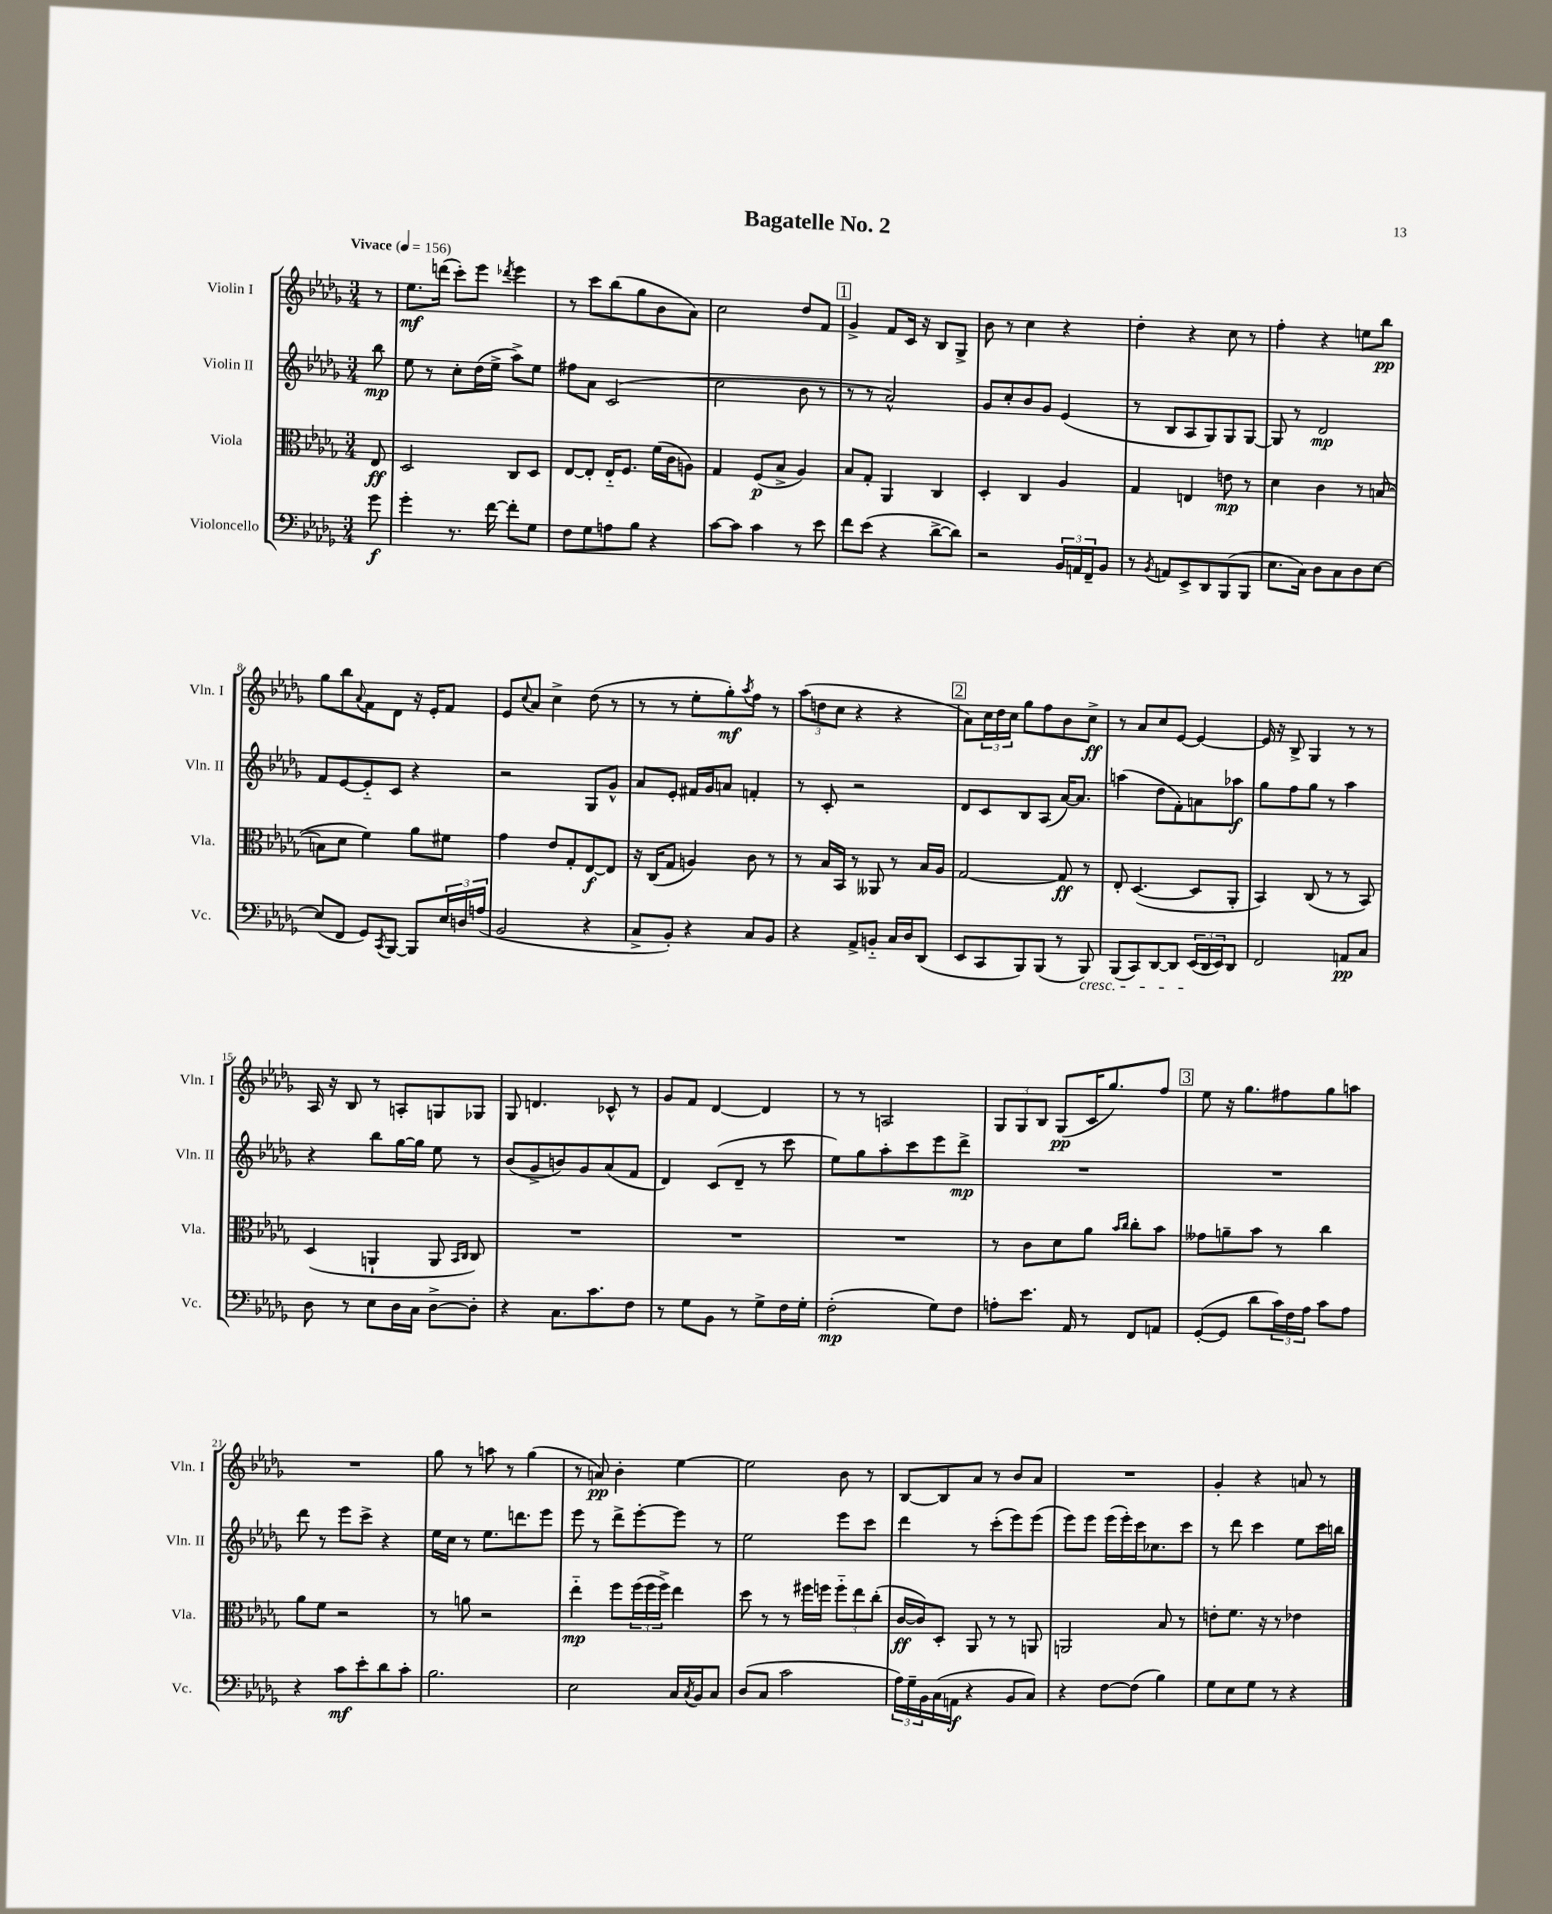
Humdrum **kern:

**kern	**dynam	**kern	**dynam	**kern	**dynam	**kern	**dynam
*part4	*part4	*part3	*part3	*part2	*part2	*part1	*part1
*staff4	*staff4	*staff3	*staff3	*staff2	*staff2	*staff1	*staff1
*I"Violoncello	*	*I"Viola	*	*I"Violin II	*	*I"Violin I	*
*I'Vc.	*	*I'Vla.	*	*I'Vln. II	*	*I'Vln. I	*
*clefF4	*	*clefC3	*	*clefG2	*	*clefG2	*
*k[b-e-a-d-g-]	*	*k[b-e-a-d-g-]	*	*k[b-e-a-d-g-]	*	*k[b-e-a-d-g-]	*
*M3/4	*	*M3/4	*	*M3/4	*	*M3/4	*
*MM156	*	*MM156	*	*MM156	*	*MM156	*
=	=	=	=	=	=	=	=
!	!	!	!	!	!	!LO:TX:a:B:t=Vivace	!
8g-\	f	8E-/	ff	8bb-\	mp	8r	.
=1	=1	=1	=1	=1	=1	=1	=1
4g-'\	.	2D-/	.	8ee-\	.	8.ee-\L	mf
.	.	.	.	8r	.	.	.
.	.	.	.	.	.	(16dddn\Jk	.
8.r	.	.	.	8cc'\L	.	8ccc'\L)	.
.	.	.	.	(16dd-\L	.	8eee-\J	.
[16f\	.	.	.	16ee-^\JJ	.	.	.
.	.	.	.	.	.	8qddd-X/	.
8f'\L]	.	8C/L	.	8aa-^\L)	.	4eee-\	.
8G-\J	.	8D-/J	.	8ee-\J	.	.	.
=2	=2	=2	=2	=2	=2	=2	=2
8F\L	.	[8E-/L	.	8ff#X\L	.	8r	.
8G-\	.	8E-'/J]	.	8a-\J	.	8ccc\L	.
8An\	.	16E-/KL	.	(2c/	.	(8bb-\	.
.	.	8.F/J	.	.	.	.	.
8B-\J	.	.	.	.	.	8gg-\	.
4r	.	(16f\LL	.	.	.	8b-\	.
.	.	16c\J	.	.	.	.	.
.	.	8An\J)	.	.	.	8a-\J)	.
=3	=3	=3	=3	=3	=3	=3	=3
[8c\L	.	4G-/	.	2cc\	.	2cc\	.
8c\J]	.	.	.	.	.	.	.
4c\	.	(8F/L	p	.	.	.	.
.	.	8B-^/J	.	.	.	.	.
8r	.	4A-/)	.	8b-\	.	8dd-/L	.
8e-\	.	.	.	8r	.	8f/J	.
!!LO:REH:place=s1:t=1
=4	=4	=4	=4	=4	=4	=4	=4
8f\L	.	8B-/L	.	8r	.	4g-^/	.
(8e-\J	.	8G-'/J	.	8r	.	.	.
4r	.	4AA-/	.	2a-^^/)	.	8f/L	.
.	.	.	.	.	.	16c/Jk	.
.	.	.	.	.	.	16r	.
[8d-^\L	.	4C/	.	.	.	8B-/L	.
8d-\J])	.	.	.	.	.	8G-^/J	.
=5	=5	=5	=5	=5	=5	=5	=5
2r	.	4D-'/	.	8g-/L	.	8b-\	.
.	.	.	.	8cc'/	.	8r	.
.	.	4C/	.	8b-/	.	4cc\	.
.	.	.	.	8g-/J	.	.	.
24BB-/LL	.	4A-/	.	(4e-/	.	4r	.
24AAn/	.	.	.	.	.	.	.
24FF~/J	.	.	.	.	.	.	.
8BB-/J	.	.	.	.	.	.	.
=6	=6	=6	=6	=6	=6	=6	=6
8r	.	4G-/	.	8r	.	4dd-'\	.
8qBB-/	.	.	.	.	.	.	.
8AAn/L	.	.	.	8B-/L	.	.	.
8EE-^/	.	4En/	.	8A-/	.	4r	.
8DD-/	.	.	.	8G-/)	.	.	.
(8BBB-/	.	8en\	mp	8G-/	.	8cc\	.
8BBB-/J	.	8r	.	[8G-/J	.	8r	.
=7	=7	=7	=7	=7	=7	=7	=7
8.E-\L	.	4d-\	.	8G-/]	.	4ff'\	.
.	.	.	.	8r	.	.	.
16C\Jk)	.	.	.	.	.	.	.
8D-\L	.	4c\	.	2d-/	mp	4r	.
8C\	.	.	.	.	.	.	.
8D-\	.	8r	.	.	.	8een\L	.
[8E-\J	.	([8Bn/	.	.	.	8bb-\J	pp
!!LO:LB:g=z
=8	=8	=8	=8	=8	=8	=8	=8
(8E-/L]	.	8Bn\L]	.	8f/L	.	8gg-\L	.
8FF/J	.	8d-\J	.	[8e-/	.	8bb-\	.
.	.	.	.	.	.	8qqa-/	.
8GG-/L)	.	4f\)	.	8e-/]	.	8f\	.
8qCC/	.	.	.	.	.	.	.
[8BBB-/J	.	.	.	8c/J	.	8d-\J	.
8BBB-/L]	.	8a-\L	.	4r	.	16r	.
.	.	.	.	.	.	16e-'/KL	.
24E-/L	.	8f#X\J	.	.	.	8f/J	.
24Dn/	.	.	.	.	.	.	.
(24An/JJ	.	.	.	.	.	.	.
=9	=9	=9	=9	=9	=9	=9	=9
2BB-/	.	4g-\	.	2r	.	8e-/L	.
.	.	.	.	.	.	8qqcc/	.
.	.	.	.	.	.	8a-/J	.
.	.	8e-/L	.	.	.	4cc^\	.
.	.	8G-'/	.	.	.	.	.
4r	.	[8E-/	f	8G-/L	.	(8dd-\	.
.	.	8E-/J]	.	8g-^^/J	.	8r	.
=10	=10	=10	=10	=10	=10	=10	=10
8C^/L	.	16r	.	8a-/L	.	8r	.
.	.	(16C/KL	.	.	.	.	.
8BB-'/J)	.	8G-/J	.	8e-'/J	.	8r	.
4r	.	4An/)	.	16f#X/LL	.	8ee-'\L	.
.	.	.	.	16g-/J	.	.	.
.	.	.	.	8an/J	.	8gg-'\)	mf
.	.	.	.	.	.	8qaa-/	.
8C/L	.	8c\	.	4fn'/	.	8ff\J	.
8BB-/J	.	8r	.	.	.	8r	.
=11	=11	=11	=11	=11	=11	=11	=11
4r	.	8r	.	8r	.	(12aa-\L	.
.	.	.	.	.	.	12ddn\	.
.	.	16B-/LL	.	8c'/	.	.	.
.	.	.	.	.	.	12cc\J	.
.	.	16BB-/JJ	.	.	.	.	.
8AA-^/L	.	8r	.	2r	.	4r	.
8BBn/J	.	8AA--X/	.	.	.	.	.
16C/LL	.	8r	.	.	.	4r	.
16D-/J	.	.	.	.	.	.	.
(8DD-/J	.	16B-/LL	.	.	.	.	.
.	.	16A-/JJ	.	.	.	.	.
!!LO:REH:place=s1:t=2
=12	=12	=12	=12	=12	=12	=12	=12
8EE-/L	.	[2G-/	.	8d-/L	.	8a-\L)	.
8CC/	.	.	.	8c/	.	24cc\L	.
.	.	.	.	.	.	24dd-\	.
.	.	.	.	.	.	24cc\JJ	.
8BBB-/)	.	.	.	8B-/	.	8gg-\L	.
(8BBB-/J	.	.	.	(8A-/J	.	8ff\	.
8r	.	8G-/]	ff	[16a-/KL)	.	8b-\	.
.	.	.	.	8.a-/J]	.	.	.
!LO:TX:b:i:t=cresc.	!	!	!	!	!	!	!
8BBB-/)	.	8r	.	.	.	8cc^\J	ff
=13	=13	=13	=13	=13	=13	=13	=13
(8BBB-/L	.	8E-'/	.	(4aan\	.	8r	.
8CC/)	.	([4.D-/	.	.	.	8a-/L	.
[8DD-/	.	.	.	8dd-\L	.	8cc/	.
8DD-/J]	.	.	.	8f'\)	.	[8e-/J	.
(24EE-/LL	.	8D-/L]	.	8an\	.	4e-/_	.
24DD-/	.	.	.	.	.	.	.
24EE-/J)	.	.	.	.	.	.	.
8DD-/J	.	8AA-'/J	.	8aa-X\J	f	.	.
=14	=14	=14	=14	=14	=14	=14	=14
2FF/	.	4BB-/)	.	8gg-\L	.	16e-/]	.
.	.	.	.	.	.	16r	.
.	.	.	.	8ff\	.	8B-^/	.
.	.	(8C/	.	8gg-\J	.	4G-/	.
.	.	8r	.	8r	.	.	.
8AAn/L	pp	8r	.	4aa-\	.	8r	.
8C/J	.	8BB-/)	.	.	.	8r	.
!!LO:LB:g=z
=15	=15	=15	=15	=15	=15	=15	=15
8D-\	.	(4D-/	.	4r	.	16A-/	.
.	.	.	.	.	.	16r	.
8r	.	.	.	.	.	8B-/	.
8E-\L	.	4AAn`/	.	8bb-\L	.	8r	.
16D-\L	.	.	.	[16gg-\L	.	8An'/L	.
16C\JJ	.	.	.	16gg-\JJ]	.	.	.
[8D-^\L	.	8AA/	.	8ee-\	.	8Gn/	.
.	.	16qqBB-/LL	.	.	.	.	.
.	.	16qqC/JJ	.	.	.	.	.
8D-'\J]	.	8C/)	.	8r	.	8G-X/J	.
=16	=16	=16	=16	=16	=16	=16	=16
4r	.	2.r	.	(8b-/L	.	8G-/	.
.	.	.	.	8g-^/	.	4.dn/	.
8.C\L	.	.	.	8bn/)	.	.	.
.	.	.	.	8g-/	.	.	.
8.c\	.	.	.	.	.	.	.
.	.	.	.	(8a-/	.	8c-X^^/	.
8F\J	.	.	.	8f/J	.	8r	.
=17	=17	=17	=17	=17	=17	=17	=17
8r	.	2.r	.	4d-/)	.	8g-/L	.
8G-\L	.	.	.	.	.	8f/J	.
8BB-\J	.	.	.	(8c/L	.	[4d-/	.
8r	.	.	.	8d-~/J	.	.	.
8G-^\L	.	.	.	8r	.	4d-/]	.
16F\L	.	.	.	8ccc\	.	.	.
16G-'\JJ	.	.	.	.	.	.	.
=18	=18	=18	=18	=18	=18	=18	=18
(2F'\	mp	2.r	.	8ee-\L)	.	8r	.
.	.	.	.	8gg-\	.	8r	.
.	.	.	.	8aa-'\	.	2An/	.
.	.	.	.	8ccc\	.	.	.
8G-\L)	.	.	.	8eee-\	.	.	.
8F\J	.	.	.	8ddd-^\J	mp	.	.
=19	=19	=19	=19	=19	=19	=19	=19
8An'\L	.	8r	.	2.r	.	12G-/L	.
.	.	.	.	.	.	12G-/	.
8.e-\J	.	8c\L	.	.	.	.	.
.	.	.	.	.	.	12B-/J	.
.	.	8d-\	.	.	.	(8G-/L	pp
16AA-/	.	.	.	.	.	.	.
8r	.	8a-\J	.	.	.	16c/K	.
.	.	.	.	.	.	8.gg-/)	.
.	.	16qqb-/LL	.	.	.	.	.
.	.	16qqcc/JJ	.	.	.	.	.
8FF/L	.	8cc'\L	.	.	.	.	.
8AAn/J	.	8b-\J	.	.	.	8ff/J	.
!!LO:REH:place=s1:t=3
=20	=20	=20	=20	=20	=20	=20	=20
([8GG-'/L	.	8g--X\L	.	2.r	.	8ee-\	.
8GG-/J]	.	8an~\	.	.	.	16r	.
.	.	.	.	.	.	8.gg-\L	.
8d-\L	.	8b-\J	.	.	.	.	.
24c\L)	.	8r	.	.	.	8ff#X\	.
24F\	.	.	.	.	.	.	.
24A-\JJ	.	.	.	.	.	.	.
8c\L	.	4cc\	.	.	.	8gg-\	.
8A-\J	.	.	.	.	.	8aan\J	.
!!LO:LB:g=z
=21	=21	=21	=21	=21	=21	=21	=21
4r	.	8a-\L	.	8ddd-\	.	2.r	.
.	.	8f\J	.	8r	.	.	.
8c\L	mf	2r	.	8eee-\L	.	.	.
8e-'\	.	.	.	8ccc^\J	.	.	.
8d-\	.	.	.	4r	.	.	.
8c'\J	.	.	.	.	.	.	.
=22	=22	=22	=22	=22	=22	=22	=22
2.B-\	.	8r	.	16ee-\LL	.	8gg-\	.
.	.	.	.	16cc\JJ	.	.	.
.	.	8an\	.	8r	.	8r	.
.	.	2r	.	8.ee-\L	.	8aan\	.
.	.	.	.	.	.	8r	.
.	.	.	.	8.dddn\	.	.	.
.	.	.	.	.	.	(4gg-\	.
.	.	.	.	8eee-\J	.	.	.
=23	=23	=23	=23	=23	=23	=23	=23
2E-\	.	4ee-\	mp	8eee-\	.	8r	.
.	.	.	.	8r	.	8an/)	pp
.	.	8ff\L	.	8ddd-^\L	.	4b-'\	.
.	.	(24ff\L	.	[8eee-'\	.	.	.
.	.	24ff\	.	.	.	.	.
.	.	24ff^\JJ)	.	.	.	.	.
16C/LL	.	4ee-\	.	8eee-\J]	.	[4ee-\	.
8qC/	.	.	.	.	.	.	.
16BB-/J	.	.	.	.	.	.	.
8C/J	.	.	.	8r	.	.	.
=24	=24	=24	=24	=24	=24	=24	=24
(8D-/L	.	8dd-\	.	2ee-\	.	2ee-\]	.
8C/J	.	8r	.	.	.	.	.
2c\	.	8r	.	.	.	.	.
.	.	16ff#X\LL	.	.	.	.	.
.	.	16ffn\JJ	.	.	.	.	.
.	.	12ff\L	.	8eee-\L	.	8b-\	.
.	.	12ee-\	.	.	.	.	.
.	.	.	.	8ccc\J	.	8r	.
.	.	(12cc'\J	.	.	.	.	.
=25	=25	=25	=25	=25	=25	=25	=25
24A-\LL)	.	[16c/LL	ff	4ddd-\	.	[8B-/L	.
24G-~\	.	.	.	.	.	.	.
.	.	16c/J])	.	.	.	.	.
24BB-\	.	.	.	.	.	.	.
(16C\	.	8D-'/J	.	.	.	8B-/]	.
16AAn\JJ	f	.	.	.	.	.	.
4r	.	8AA-/	.	8r	.	8a-/J	.
.	.	8r	.	(8ccc'\L	.	8r	.
8BB-/L	.	8r	.	8eee-\)	.	8b-/L	.
8C/J)	.	8AAn/	.	(8eee-\J	.	8a-/J	.
=26	=26	=26	=26	=26	=26	=26	=26
4r	.	2AAn/	.	8eee-\L)	.	2.r	.
.	.	.	.	8eee-\J	.	.	.
[8F\L	.	.	.	(16eee-\LL	.	.	.
.	.	.	.	16eee-'\)	.	.	.
(8F\J]	.	.	.	16ccc\J	.	.	.
.	.	.	.	8.cc-X\	.	.	.
4B-\)	.	8B-/	.	.	.	.	.
.	.	8r	.	8ccc\J	.	.	.
=27	=27	=27	=27	=27	=27	=27	=27
8G-\L	.	8en'\L	.	8r	.	4g-'/	.
8E-\	.	8.f\J	.	8ddd-\	.	.	.
8G-\J	.	.	.	4ccc\	.	4r	.
.	.	16r	.	.	.	.	.
8r	.	8r	.	.	.	.	.
4r	.	4e-X\	.	8ee-\L	.	8an/	.
.	.	.	.	16ccc\L	.	8r	.
.	.	.	.	16bbn\JJ	.	.	.
==	==	==	==	==	==	==	==
*-	*-	*-	*-	*-	*-	*-	*-
